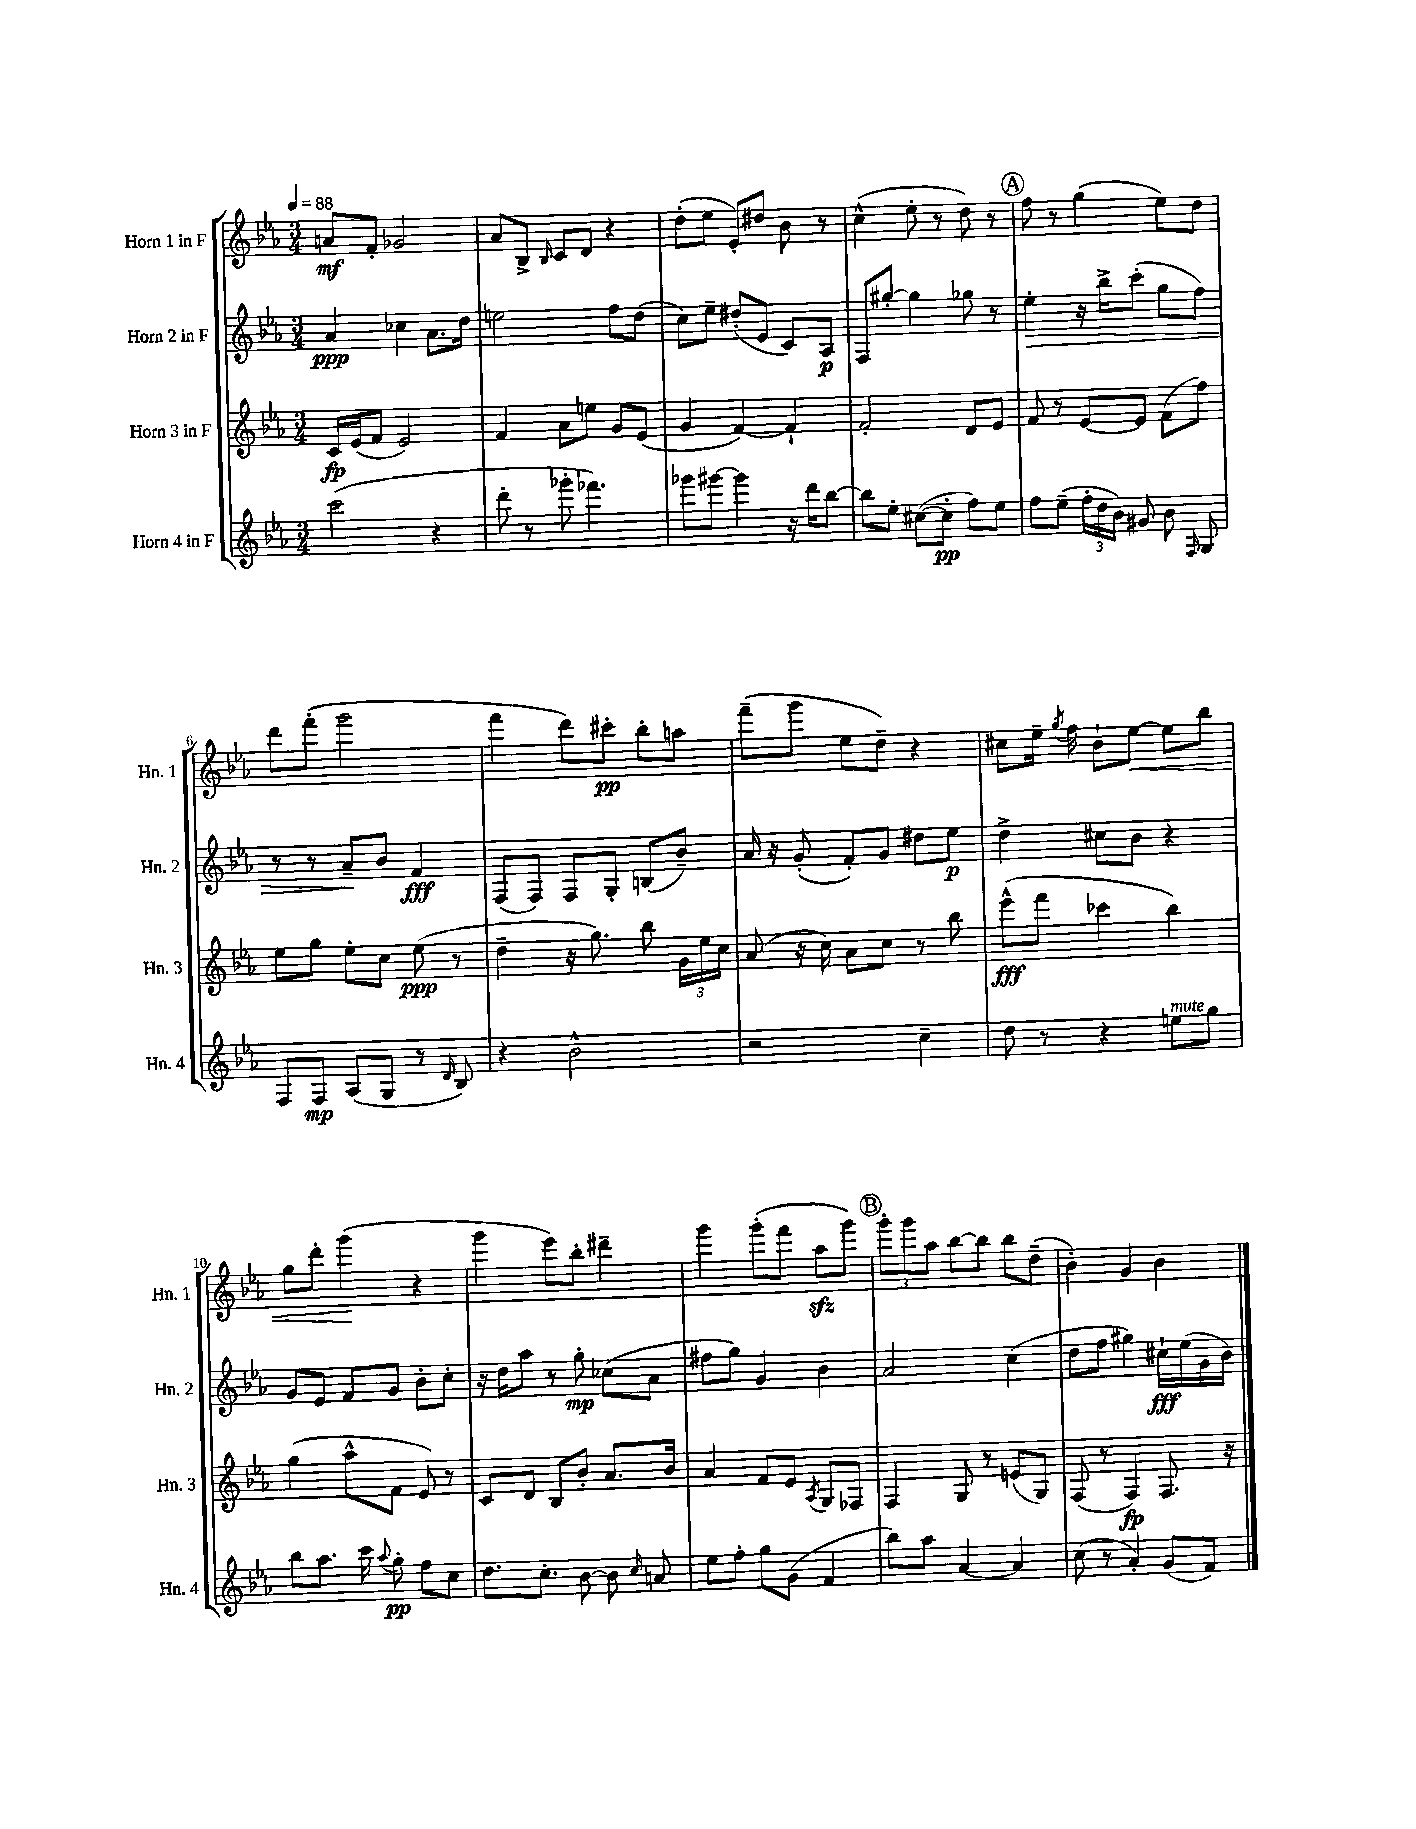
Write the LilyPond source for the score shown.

<<
\new StaffGroup <<
\new Staff = "s0" \with { instrumentName = "Horn 1 in F" shortInstrumentName = "Hn. 1" } {
    \clef treble \key ees \major \numericTimeSignature \time 3/4 \tempo 4 = 88
    \autoBeamOff a'8[\mf f'8]-. ges'2 |
    aes'8[ bes8]-> \grace { bes16 } c'8[ d'8] r4 |
    d''8[-.( ees''8] ees'8[-.) dis''8] bes'8 r8 |
    c''4-^( ees''8-. r8 d''8) r8 |
    \mark \markup { \circle "A" } f''8 r8 g''4( ees''8[) d''8] |
    d'''8[ f'''8]-.( g'''2 |
    f'''4 d'''8[) cis'''8]-.\pp bes''8[-. a''8] |
    f'''8[--( g'''8] ees''8[ d''8]--) r4 |
    cis''8[ ees''16]-- \acciaccatura { g''8 } f''16 bes'8[-! ees''8]~\< ees''8[ bes''8] |
    g''8[ d'''8]-. g'''4\!( r4 |
    g'''4 ees'''8[) bes''8]-. dis'''4-- |
    g'''4 g'''8[-.( f'''8] aes''8[\sfz g'''8]) |
    \mark \markup { \circle "B" } \tuplet 3/2 { g'''8[-. g'''8 aes''8] } bes''8[~ bes''8] bes''8[ d''8]--( |
    bes'4-.) g'4 bes'4 \bar "|." |
}
\new Staff = "s1" \with { instrumentName = "Horn 2 in F" shortInstrumentName = "Hn. 2" } {
    \clef treble \key ees \major \numericTimeSignature \time 3/4
    \autoBeamOff aes'4\ppp ces''4 aes'8.[ d''16] |
    e''2 f''8[ d''8]( |
    c''8[) ees''8]-- dis''8[-.( ees'8] c'8[) aes8]\p |
    f8[ gis''8]~-. gis''4 ges''8 r8 |
    \mark \markup { \circle "A" } ees''4-.\> r16 bes''16[-> c'''8]-.( g''8[ f''8]) |
    r8 r8 aes'8[--\! bes'8] f'4\fff |
    f8[( f8]) f8[ g8]-. b8[( bes'8]--) |
    aes'16 r16 g'8-.( f'8[-.) g'8] dis''8[ ees''8]\p |
    d''4-> cis''8[ bes'8] r4 |
    g'8[ ees'8] f'8[ g'8] bes'8[-. c''8]-. |
    r16 d''16[ aes''8] r8 g''8-.\mp ces''8[( aes'8] |
    fis''8[ g''8]) g'4 bes'4 |
    \mark \markup { \circle "B" } aes'2 c''4( |
    d''8[ f''8] gis''4) cis''16[-!\fff ees''16( g'16 bes'16]) \bar "|." |
}
\new Staff = "s2" \with { instrumentName = "Horn 3 in F" shortInstrumentName = "Hn. 3" } {
    \clef treble \key ees \major \numericTimeSignature \time 3/4
    \autoBeamOff c'16[\fp ees'16( f'8] ees'2) |
    f'4 aes'8[ e''8] g'8[ ees'8]( |
    g'4 f'4~) f'4-! |
    f'2-. d'8[ ees'8] |
    \mark \markup { \circle "A" } f'8 r8 ees'8[~ ees'8] f'8[( f''8]) |
    ees''8[ g''8] ees''8[-. c''8] ees''8\ppp( r8 |
    d''4-- r16 g''8.) bes''8 \tuplet 3/2 { g'16[ ees''16 c''16] } |
    aes'8( r16 c''16) aes'8[ c''8] r8 bes''8 |
    ees'''8[-^\fff( f'''8] ces'''4 bes''4) |
    g''4( aes''8[-^ f'8] ees'8) r8 |
    c'8[ d'8] bes8[ bes'8]-. aes'8.[ bes'16] |
    aes'4 f'8[ ees'8] \acciaccatura { aes8 } g8[ fes8] |
    \mark \markup { \circle "B" } f4 g8 r8 e'8[( g8]) |
    f8( r8 f4\fp) f8. r16 \bar "|." |
}
\new Staff = "s3" \with { instrumentName = "Horn 4 in F" shortInstrumentName = "Hn. 4" } {
    \clef treble \key ees \major \numericTimeSignature \time 3/4
    \autoBeamOff c'''2( r4 |
    d'''8-. r8 ges'''8-. fes'''4.) |
    ges'''8[ gis'''8]~ gis'''4 r16 d'''16[ bes''8]~ |
    bes''8[ ees''8]-. cis''8[~( cis''8]-.\pp f''8[) ees''8] |
    \mark \markup { \circle "A" } f''8[ ees''8]--( \tuplet 3/2 { f''16[-. d''16 bes'16]) } gis'8 bes'8 \grace { f16 } g8 |
    f8[ f8]\mp aes8[( g8] r8 \grace { d'16 } bes8) |
    r4 bes'2-^ |
    r2 c''4-- |
    d''8 r8 r4 e''8[^\markup { \italic "mute" } g''8] |
    bes''8[ aes''8.] c'''16 \appoggiatura { aes''8 } g''8-.\pp f''8[ c''8] |
    d''8.[ c''8.]-. bes'8~ bes'8 \grace { c''16 } a'8 |
    ees''8[ f''8]-. g''8[ g'8]( f'4 |
    \mark \markup { \circle "B" } bes''8[) aes''8] aes'4~ aes'4 |
    c''8( r8 aes'4-.) g'8[( f'8]) \bar "|." |
}
>>
>>
